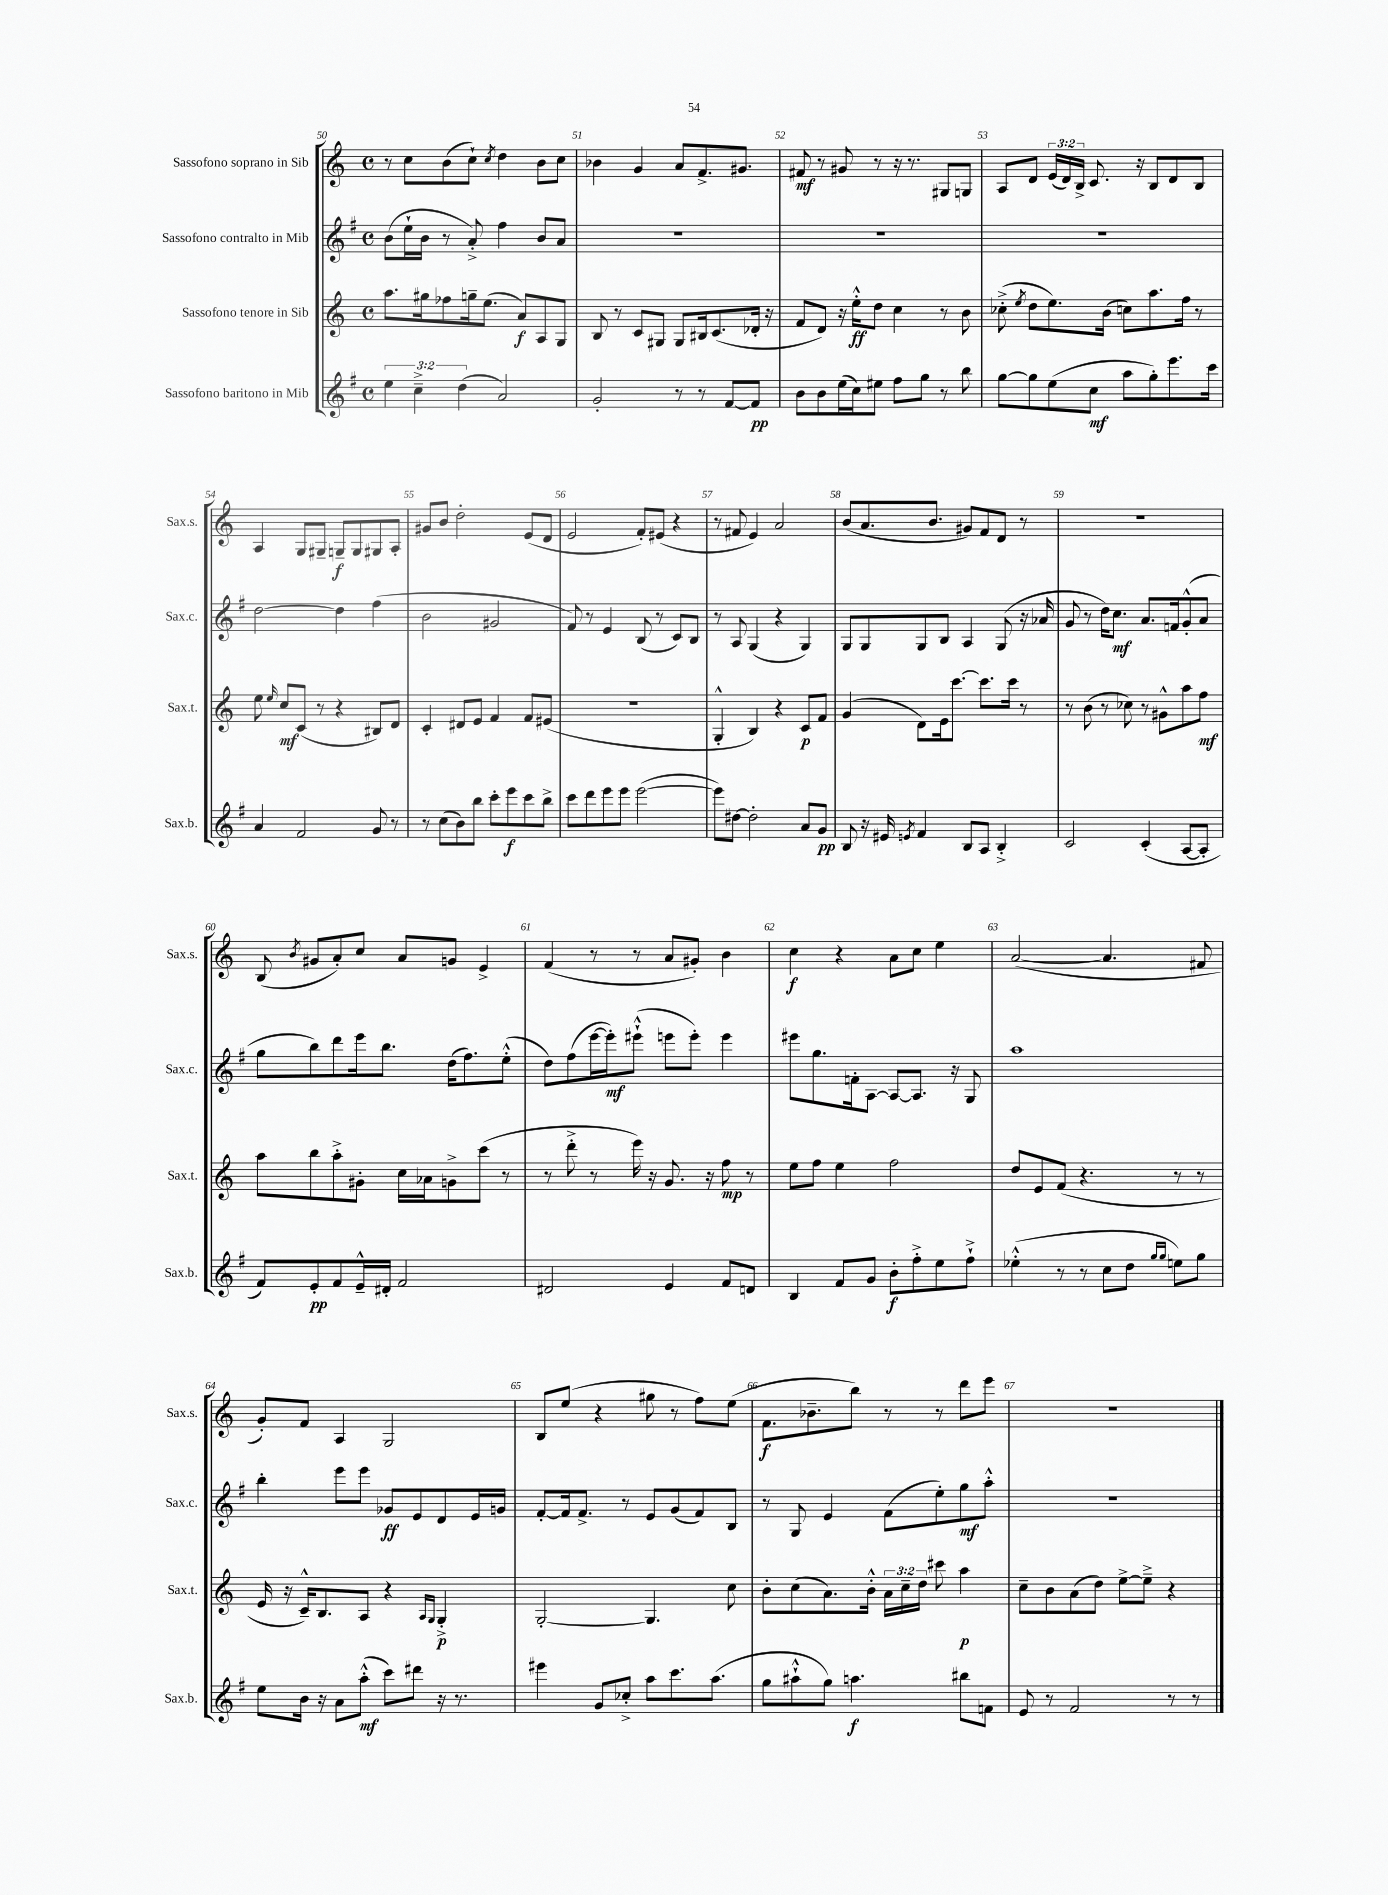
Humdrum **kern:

**kern	**kern	**kern	**kern
*staff4	*staff3	*staff2	*staff1
*clefG2	*clefG2	*clefG2	*clefG2
*k[f#]	*k[]	*k[f#]	*k[]
*M4/4	*M4/4	*M4/4	*M4/4
*met(c)	*met(c)	*met(c)	*met(c)
6ee	8.aa	(8b	8r
.	.	16ee`	8cc
6cc~^	.	.	.
.	16gg#	16b	.
.	8ff-	8r	(8b
(6dd	.	.	.
.	16gg~	8a'^)	8cc`)
.	(8.ee	.	.
.	.	.	8qcc
2a)	.	4ff#	4dd
.	8a)	.	.
.	8A	8b	8b
.	8G	8a	8cc
=	=	=	=
2g'	8B	1r	4b-
.	8r	.	.
.	8c	.	4g
.	8G#	.	.
8r	8G#	.	8a
8r	16B#	.	8.f^
.	(8.c	.	.
[8f#	.	.	.
.	.	.	8.g#
8f#]	16d-'	.	.
.	16r	.	.
=	=	=	=
8b	8f	1r	8f#
8b	8d)	.	8r
(16ee	16r	.	8g#
16cc)	16ee'^^	.	.
8ee#	8dd	.	8r
8ff#	4cc	.	16r
.	.	.	8.r
8gg	.	.	.
8r	8r	.	8G#
8bb	8b	.	8G
=	=	=	=
[8gg	(8cc-'^	1r	8A
.	8qee	.	.
8gg]	8dd	.	8d
(8ee	8.ee)	.	(24e
.	.	.	24d)
.	.	.	24B^
8cc	.	.	8.c
.	(16b	.	.
8aa	8cc)	.	.
.	.	.	16r
8gg')	8.aa	.	8B
8.eee	.	.	8d
.	16ff	.	.
.	8r	.	8B
16ccc	.	.	.
=	=	=	=
4a	8ee	[2dd	4A
.	16qqee	.	.
.	8cc	.	.
2f#	(8c	.	8G
.	8r	.	8G#~
.	4r	4dd]	8G~
.	.	.	8G
8g	8B#)	(4ff#	8G#
8r	8d	.	8A'
=	=	=	=
8r	4c'	2b	8g#
(8cc	.	.	8b
8b)	8d#	.	2dd'
8bb	8e	.	.
8ccc'	4f	2g#	.
8eee	.	.	.
8ccc	8f	.	(8e
8bb^	(8e#	.	8d
=	=	=	=
8ccc	1r	8f#)	2e
8ddd	.	8r	.
8eee	.	4e	.
8eee	.	.	.
([2eee	.	(8B	8f')
.	.	8r	(8e#
.	.	8c)	4r
.	.	8B	.
=	=	=	=
8eee])	4G'^^	8r	8r
[8dd#	.	8A	8f#
2dd#']	4B)	(4G	4e)
.	4r	4r	2a
8a	8c	4G)	.
8g	8f	.	.
=	=	=	=
8B	(4g	8G	(8b
16r	.	8G	8.a
16e#	.	.	.
8qe	.	.	.
4f#	8d)	8G	.
.	.	.	8.b
.	16e	8B	.
.	[8.ccc	.	.
8B	.	4A	8g#)
8A	8.ccc]	.	8f
4B'^	.	(8G	8d
.	16ccc	.	.
.	8r	16r	8r
.	.	16a-	.
=	=	=	=
2c	8r	8g	1r
.	(8b	8r	.
.	8r	16dd)	.
.	.	8.cc	.
.	8cc-)	.	.
(4c'	8r	8.a	.
.	8g#^^	.	.
.	.	16f	.
[8A	8aa	(8g'^^	.
8A']	8ff	8a	.
=	=	=	=
8f#)	8aa	8gg	(8B
.	.	.	8qb
8e'	8bb	8bb)	8g#
8f#	8aa'^	8ddd	8a')
16e~^^	8g#'	16eee	8cc
16d#'	.	8.bb	.
2f#	16cc	.	8a
.	16a-	.	.
.	8g^	(16dd	8g
.	.	8.ff#)	.
.	(8ccc	.	4e^
.	8r	(8ee'^^	.
=	=	=	=
2d#	8r	8dd)	(4f
.	8ddd'^	(8ff#	.
.	8r	[16eee	8r
.	.	16eee'])	.
.	16eee)	(8eee#`^^	8r
.	16r	.	.
4e	8.g	8eee	8a
.	.	8eee')	8g#')
.	16r	.	.
8f#	8ff	4eee	4b
8d	8r	.	.
=	=	=	=
4B	8ee	8eee#	4cc
.	8ff	8.gg	.
8f#	4ee	.	4r
.	.	16f'	.
8g	.	[8A	.
8b'	2ff	8A_	8a
8ff#'^	.	8.A]	8cc
8ee	.	.	4ee
.	.	16r	.
8ff#`^	.	8G	.
=	=	=	=
(4ee-'^^	8dd	1aa	([2a
.	8e	.	.
8r	(8f	.	.
8r	4.r	.	.
8cc	.	.	4.a]
8dd	.	.	.
16qqgg	.	.	.
16qqgg	.	.	.
8ee)	8r	.	.
8gg	8r	.	8f#
=	=	=	=
8ee	16e	4bb'	8g')
.	16r	.	.
16b	16c~^^)	.	8f
16r	8.B	.	.
8a	.	8eee	4A
(8aa'^^	8A	8eee	.
8ccc)	4r	8g-	2G
8ddd#	.	8e	.
.	16qqA	.	.
.	16qqG	.	.
16r	4G'^	8d	.
8.r	.	.	.
.	.	16e	.
.	.	16g	.
=	=	=	=
4eee#	[2G'	[8f#'	8B
.	.	16f#]	(8ee
.	.	8.f#^	.
8g	.	.	4r
8cc-'^	.	8r	.
8aa	4.G]	8e	8gg#
8.ccc	.	(8g	8r
.	.	8f#)	8ff)
(8.aa	.	.	.
.	8cc	8B	(8ee
=	=	=	=
8gg	8b'	8r	8.f
8aa#`^^	(8cc	8G	.
.	.	.	8.b-~
8gg)	8.a)	4e	.
4.aa	.	.	8bb)
.	16b'^^	.	.
.	24a	(8f#	8r
.	24cc~	.	.
.	24dd	.	.
.	8ccc#	8ee')	8r
8bb#	4aa	8gg	8ddd
8f	.	8aa'^^	8eee
=	=	=	=
8e	8cc~	1r	1r
8r	8b	.	.
2f#	(8a	.	.
.	8dd)	.	.
.	[8ee^	.	.
.	8ee~^]	.	.
8r	4r	.	.
8r	.	.	.
==	==	==	==
*-	*-	*-	*-
